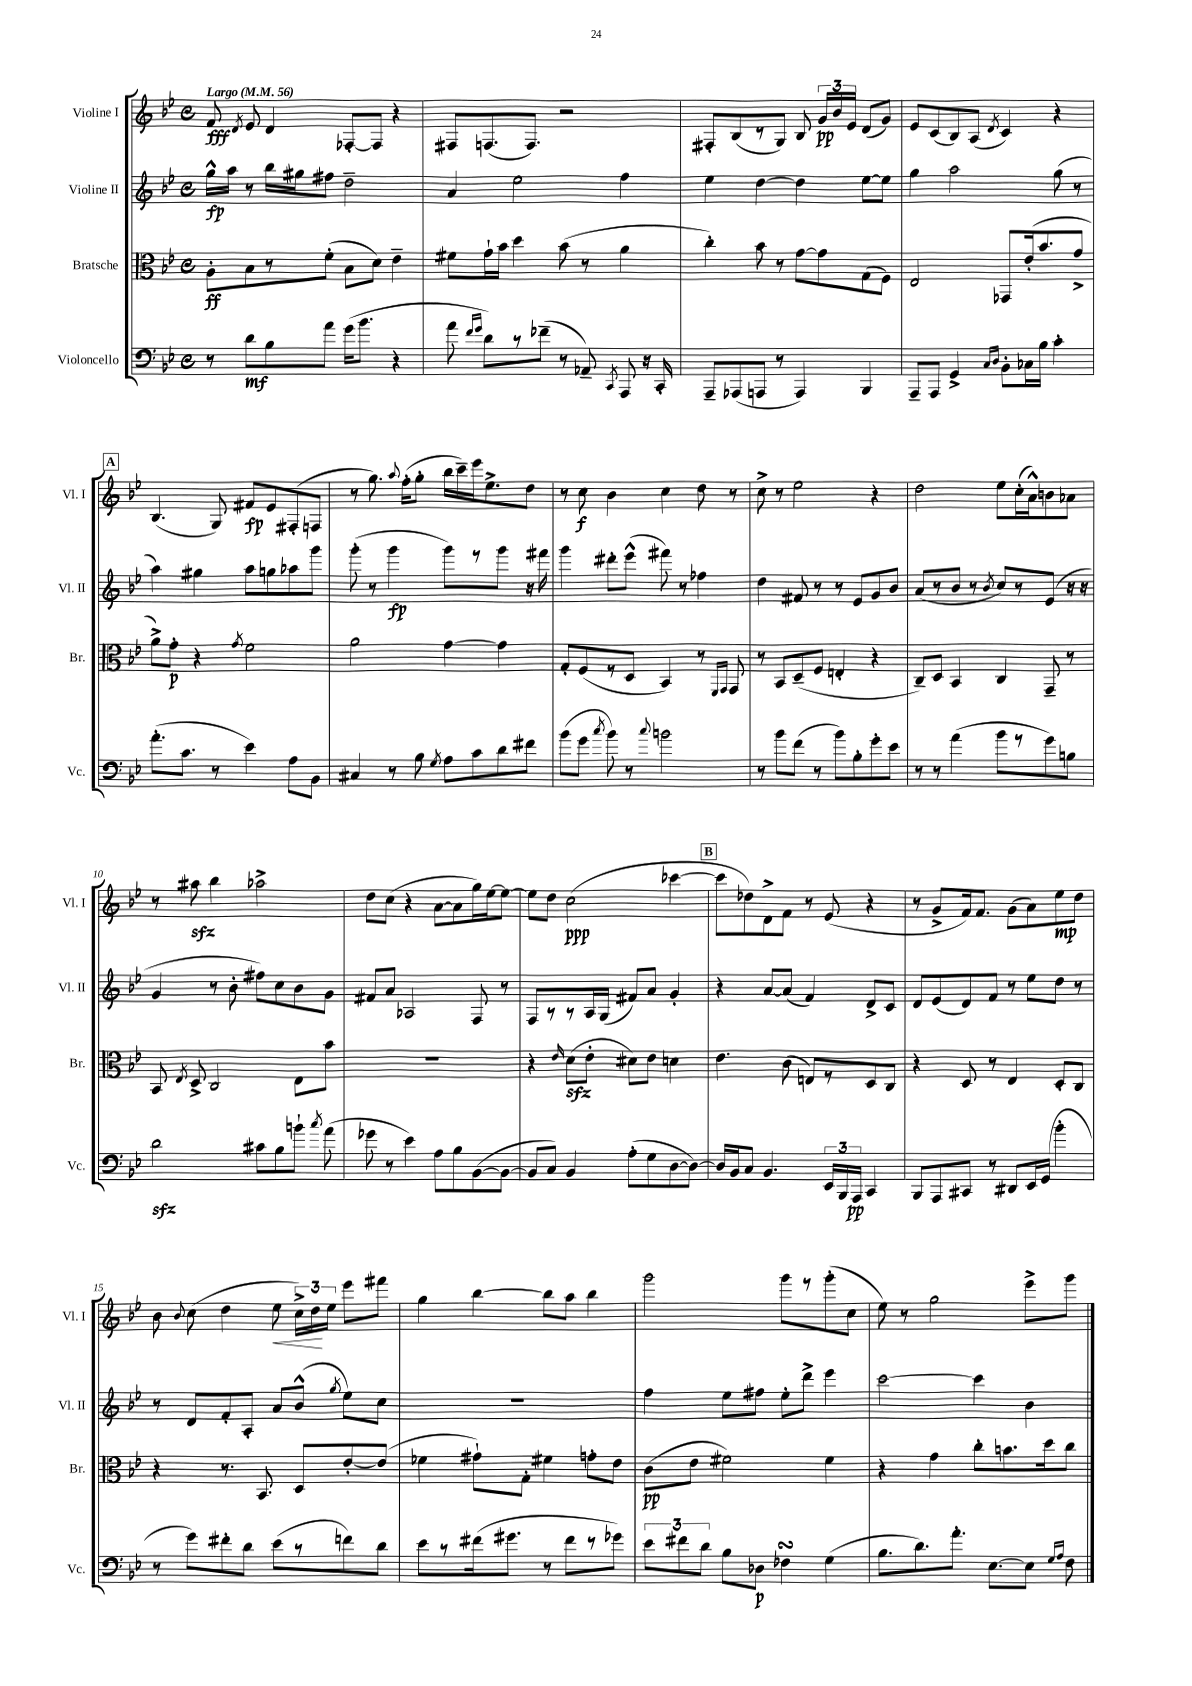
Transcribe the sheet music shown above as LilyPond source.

<<
\new StaffGroup <<
\new Staff = "s0" \with { instrumentName = "Violine I" shortInstrumentName = "Vl. I" } {
    \clef treble \key bes \major \defaultTimeSignature \time 4/4 \tempo "Largo" 4 = 56
    \autoBeamOff f'8\fff \acciaccatura { d'8 } ees'8 d'4 fes8[~-. fes8] r4 |
    fis8[ f8.( f8.]) r2 |
    fis8[-. bes8( r8 g8]) bes8 \tuplet 3/2 { g'16[\pp bes'16 ees'16] } d'8[( g'8]) |
    ees'8[ c'8( bes8) a8]( \acciaccatura { d'8 } c'4) r4 |
    \mark \markup { \box "A" } bes4.( g8) fis'8[\fp ees'8 fis8-.( f8] |
    r8 g''8.) \appoggiatura { a''8 } f''16[-.( g''8]-. bes''16[ c'''16--) ees'''16 ees''8.-> d''8] |
    r8 c''8\f bes'4 c''4 d''8 r8 |
    c''8-> r8 ees''2 r4 |
    d''2 ees''8[ c''16-.( a'16-^) b'8 aes'8] |
    r8 ais''8\sfz bes''4 aes''2-> |
    d''8[ c''8]( r4 a'8[~ a'8 g''16) ees''16~ ees''8]~ |
    ees''8[ d''8] c''2\ppp( ces'''4~ |
    \mark \markup { \box "B" } ces'''8[ des''8) d'8-> f'8] r8 ees'8( r4 |
    r8 g'8[-> f'16) f'8.] g'8[( a'8) ees''8\mp d''8] |
    bes'8 \appoggiatura { bes'8 } c''8( d''4 ees''8\< \tuplet 3/2 { c''16[->) d''16\! ees''16] } ees'''8[ fis'''8] |
    g''4 bes''4~ bes''8[ a''8] bes''4 |
    g'''2 g'''8[ r8 g'''8-.( c''8] |
    ees''8) r8 g''2 ees'''8[-> g'''8] \bar "|." |
}
\new Staff = "s1" \with { instrumentName = "Violine II" shortInstrumentName = "Vl. II" } {
    \clef treble \key bes \major \defaultTimeSignature \time 4/4
    \autoBeamOff g''16[-^\fp a''16] r8 bes''16[ gis''16 fis''8] d''2-- |
    a'4 ees''2 f''4 |
    ees''4 d''4~ d''4 ees''8[~ ees''8] |
    g''4 a''2 g''8( r8 |
    \mark \markup { \box "A" } a''4) gis''4 a''8[ g''8 aes''8 g'''8] |
    g'''8-.( r8 g'''4\fp g'''8[) r8 g'''8] r16 fis'''16 |
    g'''4 dis'''8[-. ees'''8]-^( fis'''8) r8 fes''4 |
    d''4 fis'8 r8 r8 ees'8[ g'8 bes'8] |
    a'8[( r8 bes'8] r8 \acciaccatura { bes'8 } c''8[) r8 ees'8]( r16 r16 |
    g'4 r8 bes'8-. fis''8[) c''8 bes'8 g'8] |
    fis'8[ a'8] aes2 f8 r8 |
    f8[ r8 r8 a16 g16]( fis'8[) a'8] g'4-. |
    \mark \markup { \box "B" } r4 a'8[~ a'8]( f'4) d'8[-> c'8] |
    d'8[ ees'8( d'8) f'8] r8 ees''8[ d''8] r8 |
    r8 d'8[ f'8-. a8]-. a'8[ bes'8]-^( \acciaccatura { g''8 } ees''8[) c''8] |
    R1 |
    f''4 ees''8[ fis''8] ees''8[-. d'''8]-> ees'''4 |
    c'''2~ c'''4 bes'4 \bar "|." |
}
\new Staff = "s2" \with { instrumentName = "Bratsche" shortInstrumentName = "Br." } {
    \clef alto \key bes \major \defaultTimeSignature \time 4/4
    \autoBeamOff a8[-.\ff bes8 r8 f'8]-.( bes8[ d'8]) ees'4-- |
    fis'8[ g'16-! bes'16] d''4 bes'8( r8 a'4 |
    c''4-.) bes'8 r8 g'8[~ g'8 g8( f8]) |
    ees2 ges,8[ ees'16-.( bes'8. g'8]-> |
    \mark \markup { \box "A" } a'8[->) g'8]-.\p r4 \acciaccatura { g'8 } f'2 |
    a'2 g'4~ g'4 |
    g8[-. f8( r8 d8] bes,4) r8 \grace { f,16[ g,16] } g,8 |
    r8 bes,8[ d8--( f8] e4-. r4 |
    c8[--) d8] bes,4 c4 g,8-- r8 |
    bes,8 \acciaccatura { ees8 } d8-> c2 ees8[ bes'8] |
    R1 |
    r4 \grace { ees'16 } d'8[\sfz( ees'8]-. dis'8[) ees'8] d'4 |
    \mark \markup { \box "B" } ees'4. c'8( e8[) r8 d8 c8] |
    r4 d8 r8 ees4 d8[-. c8] |
    r4 r8. bes,8. d8[ ees'8~-. ees'8]( |
    fes'4 gis'8[-!) g8]-. fis'4 g'8[-. ees'8] |
    c'8[\pp( ees'8] fis'2) fis'4 |
    r4 g'4 c''8[-. b'8. d''16 c''8] \bar "|." |
}
\new Staff = "s3" \with { instrumentName = "Violoncello" shortInstrumentName = "Vc." } {
    \clef bass \key bes \major \defaultTimeSignature \time 4/4
    \autoBeamOff r8 d'8[\mf bes8 a'8] g'16[( bes'8.] r4 |
    a'8 \grace { f'16[ g'16] } d'8[) r8 fes'8]--( r8 aes,8--) \acciaccatura { c,8 } a,,8 r16 c,16-. |
    a,,8[-- aes,,8( a,,8] r8 a,,4) bes,,4 |
    a,,8[-- a,,8] g,4-> \grace { c16[ d16] } bes,8[-. ces16 bes16] c'4-. |
    \mark \markup { \box "A" } a'8.[-.( c'8.] r8 ees'4) a8[ bes,8] |
    cis4 r8 bes8 \acciaccatura { g8 } a8[ c'8 d'8 fis'8] |
    bes'8[( g'8] \acciaccatura { c''8 } bes'8) r8 \appoggiatura { c''8 } b'2 |
    r8 bes'8[ f'8]( r8 bes'8[) bes8-. g'8-. ees'8] |
    r8 r8 a'4( bes'8[ r8 g'8) b8] |
    d'2\sfz cis'8[ bes8 b'8]-! \acciaccatura { c''8 } a'8( |
    ges'8 r8 ees'4) a8[ bes8 bes,8~( bes,8]~ |
    bes,8[ c8]) bes,4 a8[-.( g8 d8~ d8]~) |
    \mark \markup { \box "B" } d16[ bes,16 c8] bes,4. \tuplet 3/2 { ees,16[ bes,,16 a,,16]\pp } c,4 |
    bes,,8[ a,,8 cis,8] r8 dis,8[ ees,16 g,16]( bes'4-. |
    r8 g'8[) fis'8-. d'8] ees'8[( r8 f'8) d'8] |
    ees'8[ r8 fis'16( gis'8.] r8 fis'8[ r8 ges'8]) |
    \tuplet 3/2 { ees'8[ fis'8 d'8] } bes8[ des8]\p fes4\turn g4( |
    bes8.[ d'8.) a'8.]-. ees8.[~ ees8] \grace { g16[ a16] } f8 \bar "|." |
}
>>
>>
